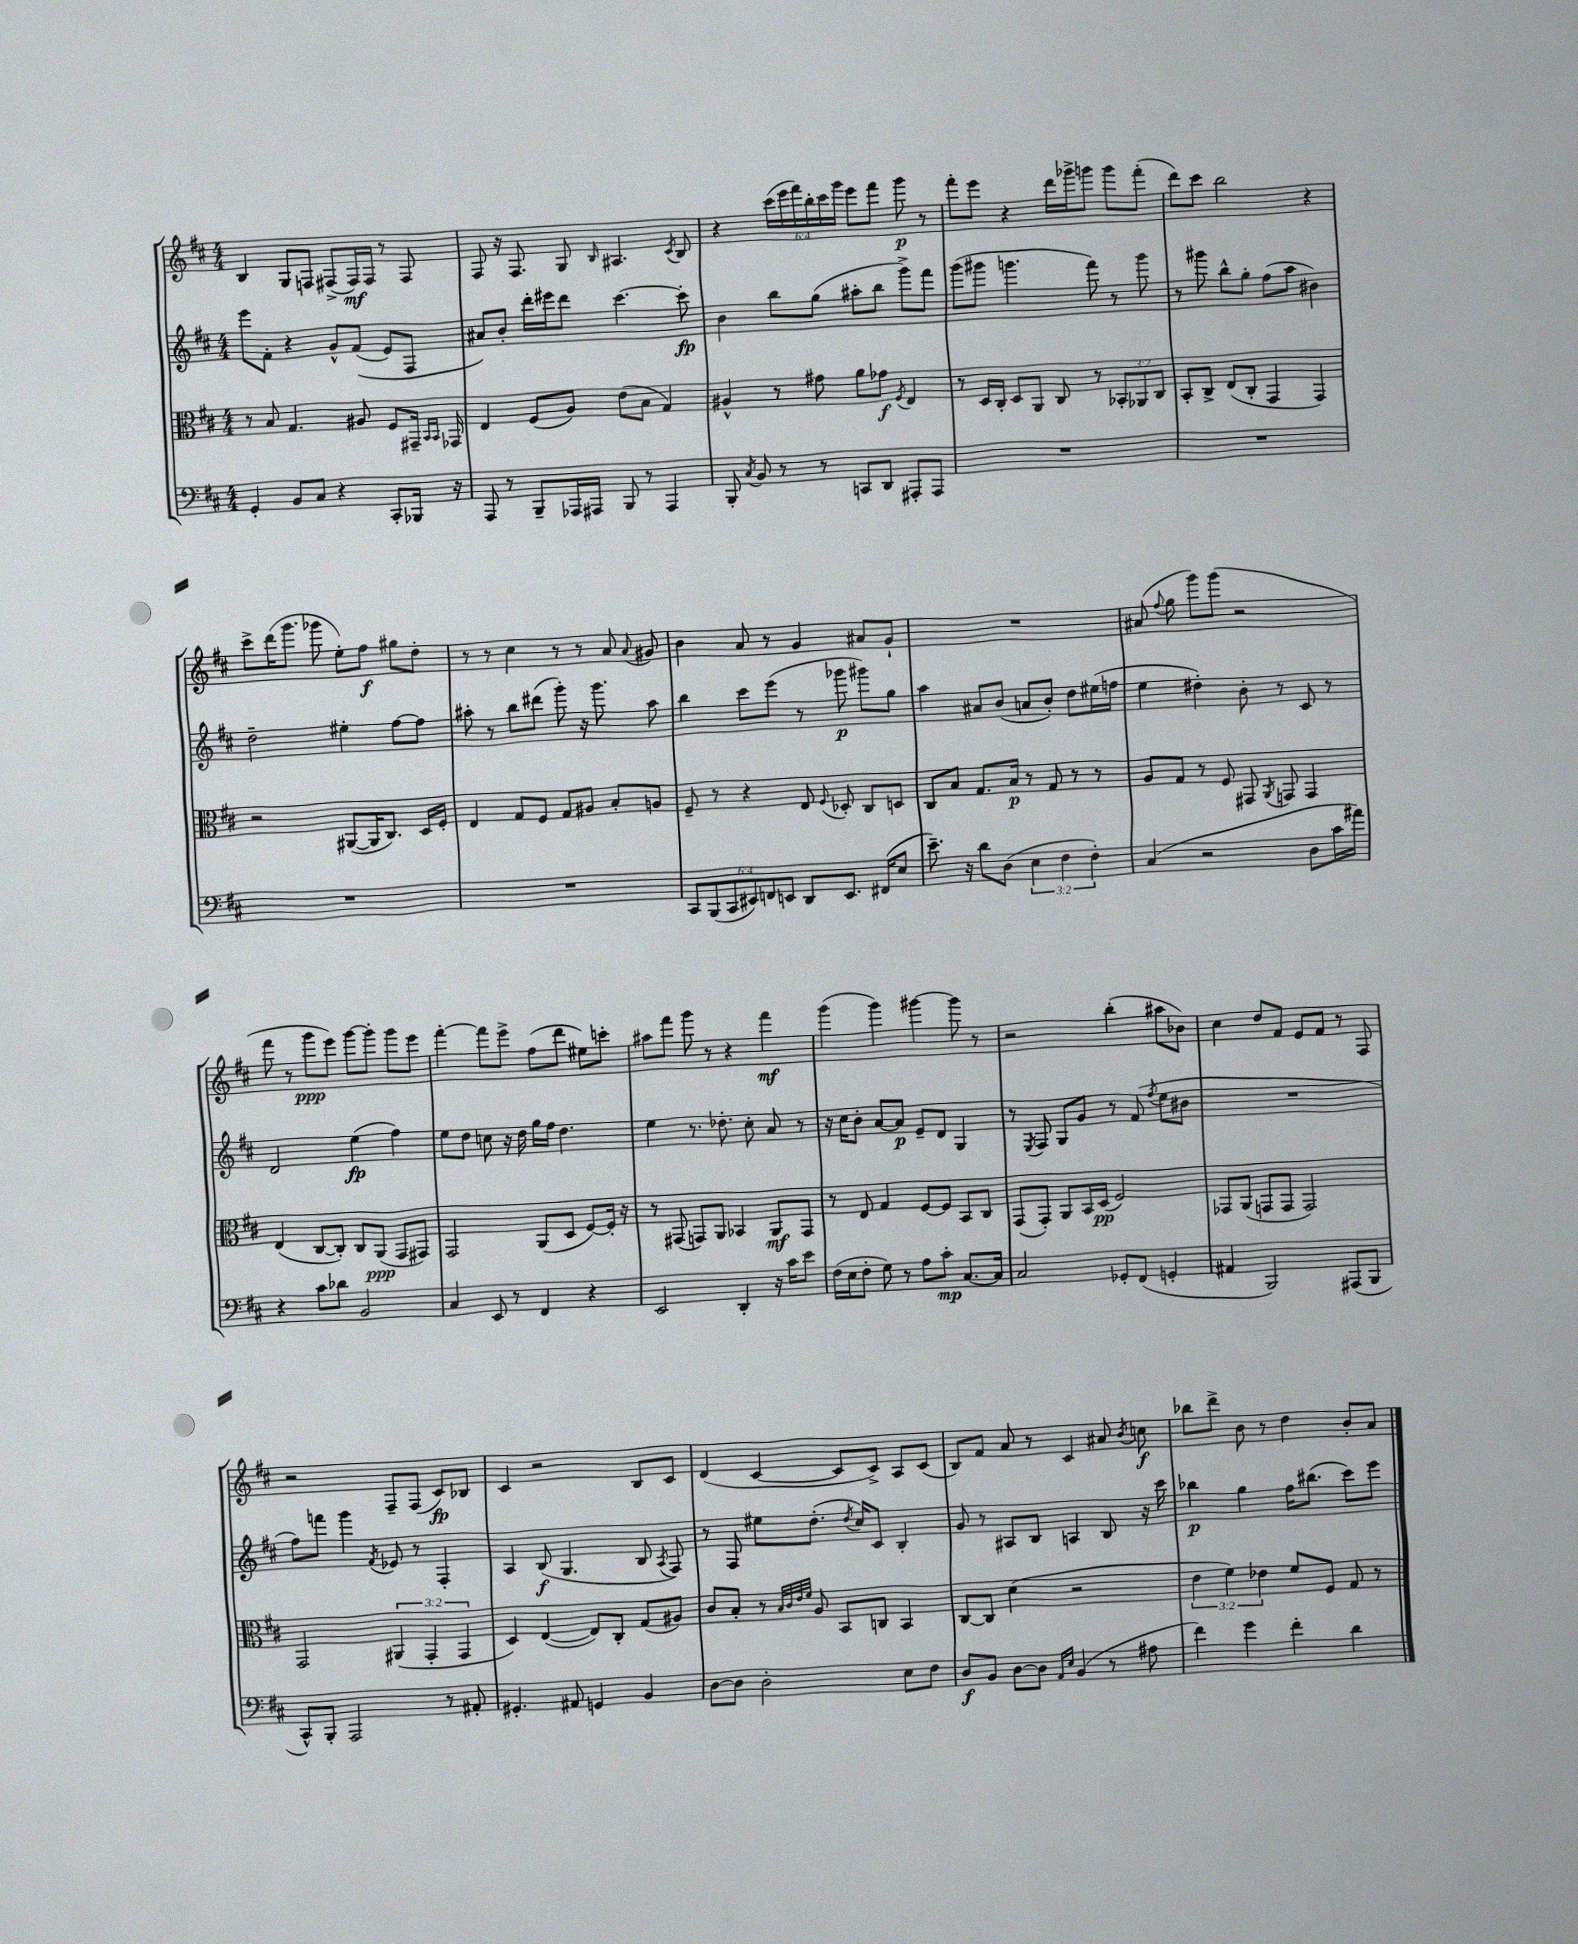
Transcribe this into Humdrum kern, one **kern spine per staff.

**kern	**kern	**kern	**kern
*staff4	*staff3	*staff2	*staff1
*clefF4	*clefC3	*clefG2	*clefG2
*k[f#c#]	*k[f#c#]	*k[f#c#]	*k[f#c#]
*M4/4	*M4/4	*M4/4	*M4/4
4GG'	8r	8eee	4B
.	8B	8f#'	.
8BB	4.G	4r	8G
8C#	.	.	8F
4r	.	8g^^	(8F#^
.	8A#	&((8f#	16F#)
.	.	.	16F#
8CC#'	8F#	8e)	8r
16BBB-	16GG#~	8F#	8F#
.	16qqBB	.	.
.	16qqBB	.	.
16r	16GG-	.	.
=	=	=	=
8AAA	4E	8a#&)	8F#
8r	.	8b'	16r
.	.	.	8.F#
8BBB~	(8F#	16ddd'	.
.	.	16eee#	.
16AAA-	8A)	8ddd	8G
16AAA#	.	.	.
.	.	.	16qqB
8BBB	(8e	[4.ccc#	4.A#
8r	8B	.	.
4AAA#	4G)	.	.
.	.	.	8qc#
.	.	8ccc#']	8B
=	=	=	=
8BBB'	4A#^^	4b	4r
8qC#	.	.	.
8BB	.	.	.
8r	8r	8bb	(24ccc#
.	.	.	24eee
.	.	.	24fff#)
8r	8g#	(8gg	24bb'
.	.	.	24ccc#
.	.	.	24ggg
8CC	8a	8aa#'	8eee
8DD	8g-	8bb	8fff#
.	8qF#	.	.
8AAA#'	4E	8ggg^)	8ggg
8AAA#	.	8fff#	8r
=	=	=	=
1r	8r	(8ggg	8fff#'
.	16D	8ggg#	8eee
.	16C#'	.	.
.	8D	4.ggg	4r
.	8AA	.	.
.	8C#	.	16ddd
.	.	.	16ggg-^
.	8r	8fff#)	8ggg
.	12BB-'	8r	8ggg
.	12AA-	.	.
.	.	8ggg	(8fff#'
.	12C#	.	.
=	=	=	=
1r	8BB'	8r	8ddd)
.	8C#^	8ggg#	8ccc#
.	(8E	8bb^^	2bb
.	8C#'	8gg'	.
.	4GG	(8ff#	.
.	.	8aa	.
.	4GG)	4b#)	4r
=	=	=	=
1r	2r	2dd~	8ccc#^
.	.	.	(16ddd
.	.	.	8.ggg
.	.	.	8ggg-
.	([8AA#	4ee#'	8ee')
.	16AA#]	.	8ff#
.	8.C#)	.	.
.	.	[8ff#	8gg#
.	16D	8ff#]	8dd'
.	16F#'	.	.
=	=	=	=
1r	4E	8aa#'	8r
.	.	8r	8r
.	8G	8bb	4cc#
.	8F#	(8ddd#	.
.	8G	8ggg')	8r
.	8A#	16r	8r
.	.	8.ggg	.
.	8B'	.	8a
.	.	.	8qqa
.	8A	8aa#	8g#
=	=	=	=
12CC#	8F#~	4bb	4b
(12BBB	.	.	.
.	8r	.	.
12CC#	.	.	.
12EE#)	4r	8ccc#	8a
12FF	.	.	.
.	.	(8eee	8r
12EE	.	.	.
8DD	8E	8r	4g
.	8qqF#	.	.
8.EE	8D-'	8ggg-	.
.	8C#	8ggg#)	8a#
(16FF#	.	.	.
8E	8D	8gg	8g`
=	=	=	=
8.e~)	8C#	4aa	1r
.	8B	.	.
16r	.	.	.
8d	8.G	8a#	.
(8D	.	(8b	.
.	16B	.	.
6E	8r	8a	.
.	8G	8b')	.
6F#	.	.	.
.	8r	8dd	.
6F#')	.	.	.
.	8r	(16ee#	.
.	.	16ff	.
=	=	=	=
(4C#	8A	4ee	(8a#
.	.	.	8qqff#
.	8G	.	8gg
2r	8r	4dd#')	8ggg)
.	8F#	.	(8ggg
.	8GG#	8b'	2r
.	8qAA	.	.
.	8GG	8r	.
8D	4GG	8c#	.
16c#	.	8r	.
16a#)	.	.	.
=	=	=	=
4r	(4E	2d	8fff#
.	.	.	8r
8c#	[8C#	.	8ggg
8d-	8C#'])	.	8eee)
2BB	8C#	(4ee	[8ggg
.	(8AA	.	8ggg']
.	8GG	4ff#)	8ggg
.	8GG#)	.	8eee
=	=	=	=
4C#	2GG	8ee	[4fff#'
.	.	8dd	.
8EE	.	8cc	8fff#]
8r	.	16r	8eee^
.	.	16dd	.
4FF#	(8AA	16gg	(8ff#
.	.	16ff#	.
.	8D	4.dd	8ddd
4r	[8F#)	.	8ee#)
.	16F#']	.	8ccc'
.	16r	.	.
=	=	=	=
2EE	8r	4ee	8aa#
.	(8GG#	.	8fff#
.	8GG)	8.r	8ggg
.	8AA	.	8r
.	.	8.dd-'	.
4DD'	4BB-	.	4r
.	.	8cc#'	.
16r	8AA	8a	4fff#
16c#	.	.	.
8e	8GG	8r	.
=	=	=	=
(16F#	8r	16r	(4ggg
16E	.	16cc#	.
8F#'	8E	8b'	.
8G)	4G	[8a	4ggg)
8r	.	8a]	.
8A	[8F#	8e~	[4ggg#
8c#'	8F#]	8d	.
[8.C#	8BB	4G	8ggg#]
.	8C#	.	8r
16C#]	.	.	.
=	=	=	=
2C#	(8GG	8r	2r
.	.	8qE	.
.	8GG')	8F#	.
.	8AA	8G	.
.	16BB	8g	.
.	(16D	.	.
8GG-'	2F#)	8r	(4bb'
(8FF#	.	(8f#	.
.	.	8qff#	.
4GG'	.	8ee	8aa#
.	.	8b#	8b-)
=	=	=	=
4AA#	8GG-	1r	4cc#
.	(8AA	.	.
2BBB)	8GG	.	8dd
.	8GG	.	8f#
.	2GG)	.	8e
.	.	.	8f#
(8AAA#	.	.	8r
8BBB	.	.	8F#
=	=	=	=
8CC#^^)	2GG	8ff#)	2r
8BBB'	.	8fff	.
2AAA	.	4ggg	.
.	.	8qf#	.
.	(6AA#	8e-	8F#~
.	.	8r	(8F#
.	6GG'	.	.
8r	.	4F#'	8c#)
.	6GG	.	.
8AA#'	.	.	8B-
=	=	=	=
4.GG#'	4D)	4A	4c#
.	([4E	(8B	2r
8AA#	.	4.G	.
4GG	8E])	.	.
.	8C#'	.	.
4BB	(8G	8B	8B
.	.	8qA	.
.	8A#)	8F#)	8c#
=	=	=	=
[8D	8c#	8r	(4d
8D]	8B'	8F#	.
2D'	8r	8ee#	[4c#
.	32qqB	.	.
.	32qqc#	.	.
.	32qqe	.	.
.	32qqf#	.	.
.	8A	(8.dd'	.
.	8BB	.	8c#]
.	.	8qdd	.
.	.	16cc#)	.
.	8C	8c#	8c#^)
8E	4BB	4B'	8A
8F#	.	.	(8c#
=	=	=	=
8D	[8C#	8g	8B)
8BB	8C#]	8r	8f#
[8D	(4d	8A#	8a
8D]	.	8B	8r
16qqAA	.	.	.
16qqE	.	.	.
(4BB	2r	4A	4c#
8r	.	8B	8a#
.	.	.	8qb
8A#	.	16r	8cc
.	.	16ccc#	.
=	=	=	=
4f#)	6e	4bb-	8bb-
.	.	.	8ddd^
.	6f#)	.	.
4g	.	4gg	8b
.	6e-	.	.
.	.	.	8r
4f#'	8f#	16ff#	4dd
.	.	(8.bb#	.
.	8F#	.	.
4d	8G	8ccc#)	8b'
.	8r	8eee	8a
==	==	==	==
*-	*-	*-	*-
